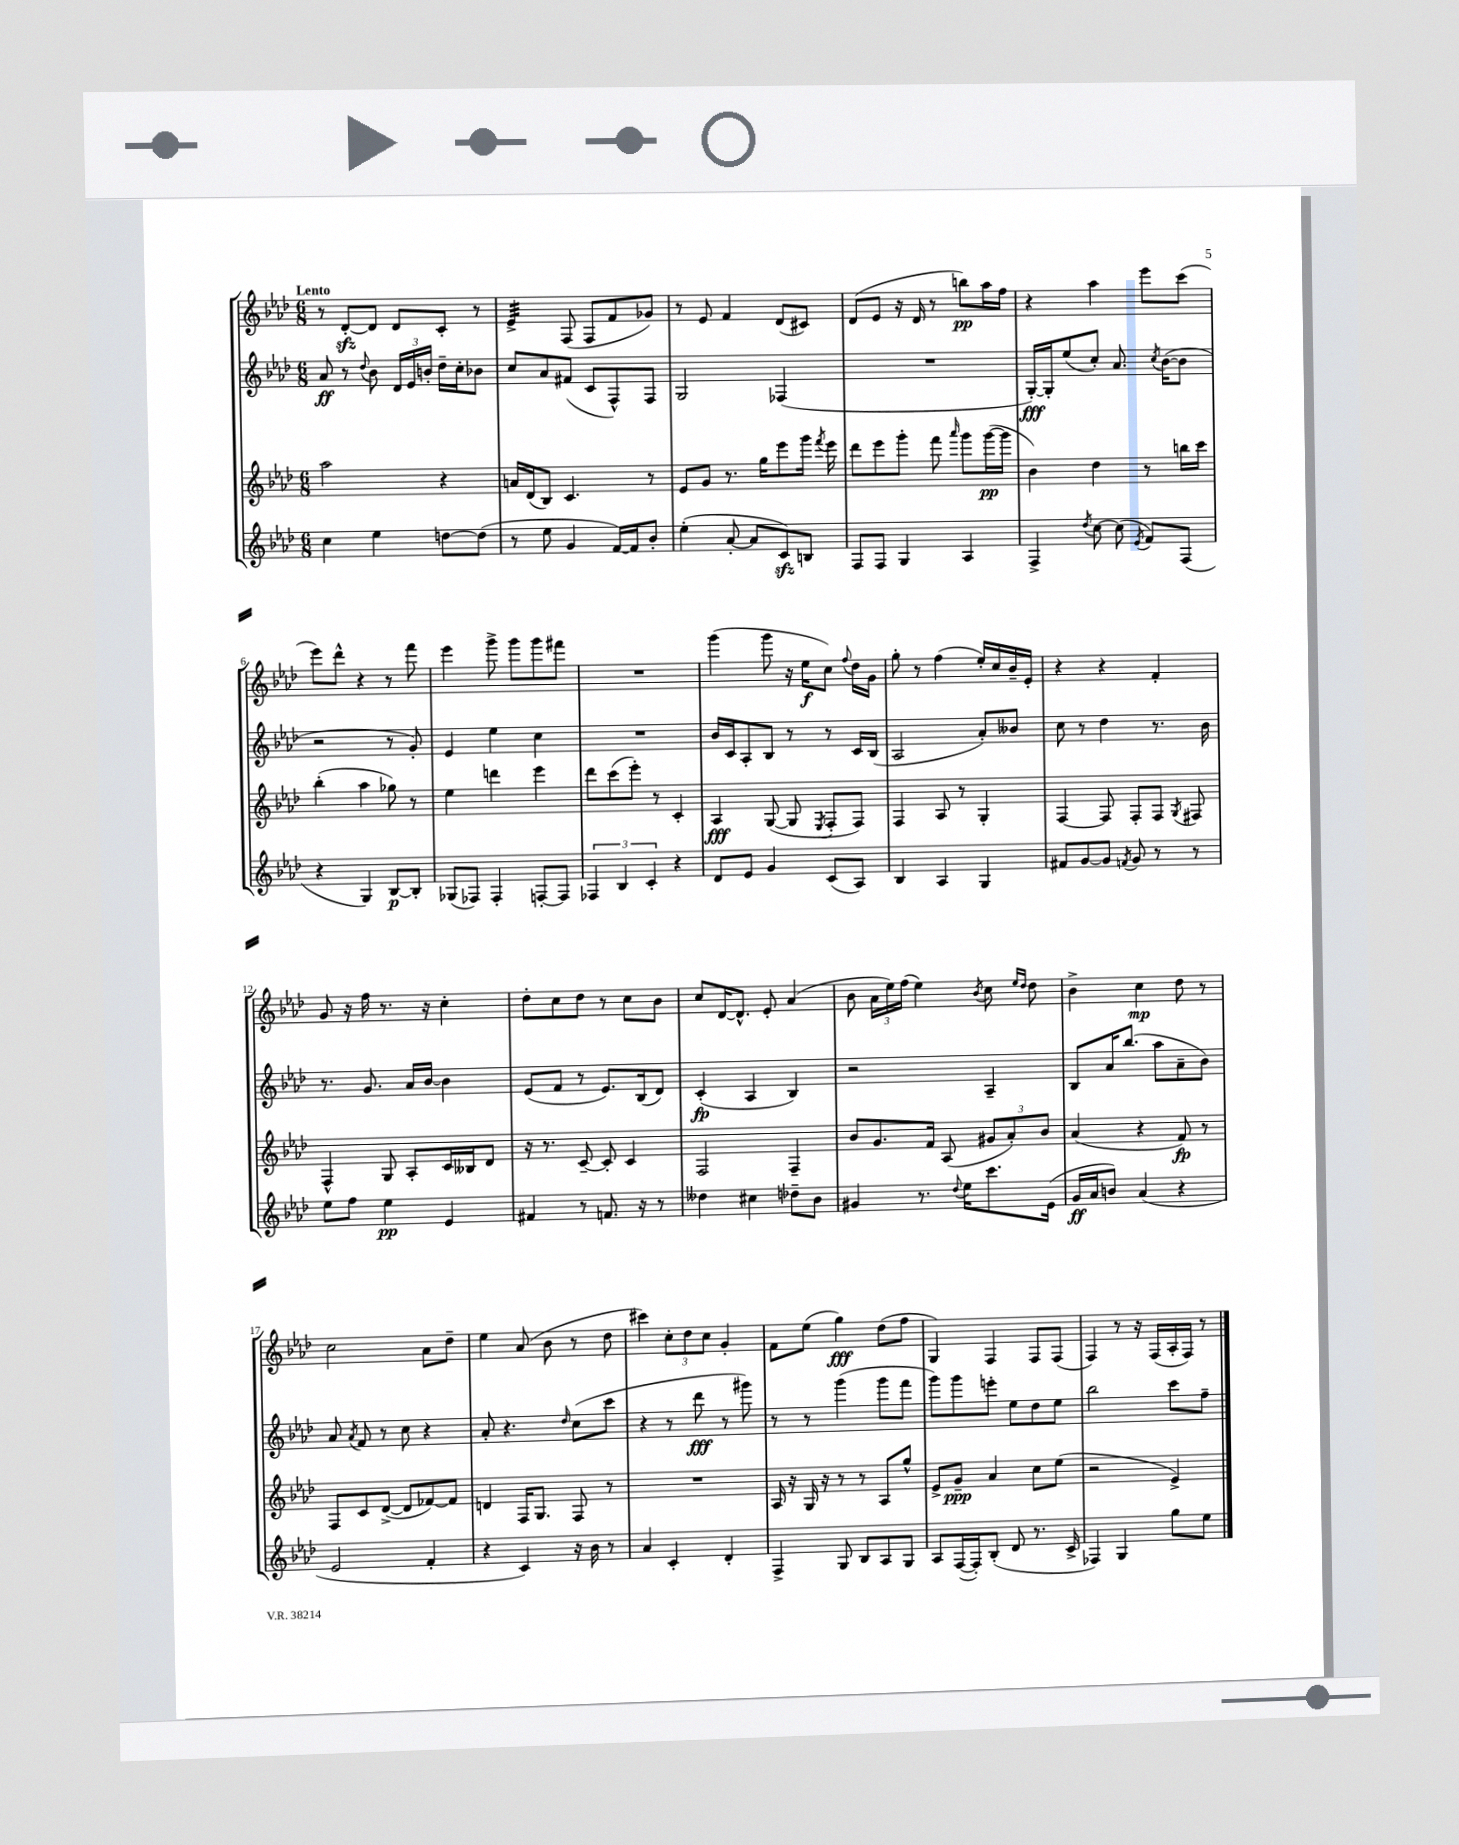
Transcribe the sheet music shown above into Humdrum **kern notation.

**kern	**kern	**kern	**kern
*staff4	*staff3	*staff2	*staff1
*clefG2	*clefG2	*clefG2	*clefG2
*k[b-e-a-d-]	*k[b-e-a-d-]	*k[b-e-a-d-]	*k[b-e-a-d-]
*M6/8	*M6/8	*M6/8	*M6/8
4cc	2aa-	8a-	8r
.	.	8r	[8d-'
.	.	8qqdd-	.
4ee-	.	8b-	8d-]
.	.	24d-	8d-
.	.	24e-	.
.	.	24b'	.
[8dd	4r	16dd-~	8c'
.	.	16cc'	.
(8dd]	.	8b-	8r
=	=	=	=
8r	16a	8cc	4e-^
.	(16d-	.	.
8ee-	8B-)	8a-	.
4g	4.c	(8f#	(8F
.	.	8c	8F
[16f)	.	8F^^)	8f
16f]	.	.	.
8b-'	8r	8F	8g-)
=	=	=	=
(4ee-'	8e-	2G	8r
.	8g	.	8e-
[8a-'	8.r	.	4f
8a-]	.	.	.
.	16gg	.	.
8c)	8eee-	(4F-	(8d-
8B	16ggg	.	8c#)
.	8qfff	.	.
.	16eee-	.	.
=	=	=	=
8F	8ddd-	2.r	(8d-
8F	8eee-	.	8e-
4G	8ggg'	.	16r
.	.	.	16d-
.	8fff	.	8r
.	16qqaaa-	.	.
4A-	8ggg	.	8bb)
.	([16ggg	.	16aa-
.	16ggg]	.	16ff
=	=	=	=
4F^	4b-)	[16G')	4r
.	.	16G']	.
.	.	(8ee-	.
8qdd-	.	.	.
[8cc	4dd-	8cc')	4aa-
(8cc]	.	8.a-	.
8qe-	.	.	.
8f)	8r	.	8eee-
.	.	8qcc	.
.	.	([16b-	.
(8F	16bb	8b-]	(8ccc
.	16ccc	.	.
=	=	=	=
4r	(4bb-'	2r	8eee-)
.	.	.	8ddd-^^
4G)	4aa-	.	4r
[8B-	8gg-)	8r	8r
8B-']	8r	8g')	8fff
=	=	=	=
(8G-	4ee-	4e-	4eee-
8F-)	.	.	.
4F-'	4ddd	4ee-	8ggg^
.	.	.	8ggg
[8F'	4eee-	4cc	8ggg
8F]	.	.	8fff#
=	=	=	=
6F-	8ddd-	2.r	2.r
.	(8ccc	.	.
6B-	.	.	.
.	8eee-')	.	.
6c'	.	.	.
.	8r	.	.
4r	4c'	.	.
=	=	=	=
8d-	4A-	16b-	(4ggg
.	.	16c	.
8e-	.	8A-'	.
4g	([8G	8B-	8ggg
.	8G]	8r	16r
.	.	.	16ee-
.	8qE-	.	.
(8c	8F'	8r	8cc)
.	.	.	8qqff
8A-)	8F)	16c	16dd-
.	.	(16B-	16g
=	=	=	=
4B-	4F	2A-	8gg'
.	.	.	8r
4A-	8A-	.	(4ff
.	8r	.	.
4G	4G'	8a-')	16ee-')
.	.	.	16cc
.	.	8b--	16b-~
.	.	.	16e-'
=	=	=	=
8f#	[4F	8cc	4r
[8g	.	8r	.
8g]	8F]	4dd-	4r
8qf	.	.	.
8g	8F'	.	.
8r	8F	8.r	4f'
.	8qG	.	.
8r	8F#	.	.
.	.	16b-	.
=	=	=	=
8ee-	4F^^	8.r	8g
8ff	.	.	16r
.	.	8.g	16ff
4ee-	8G	.	8.r
.	8A-'	16a-	.
.	.	[16b-	16r
4e-	16c	4b-]	4cc'
.	16B--	.	.
.	8d-	.	.
=	=	=	=
4f#	16r	(8e-	8dd-'
.	8.r	.	.
.	.	8f	8cc
8r	[8c~	8r	8dd-
8.f	8c']	8.e-)	8r
.	4c	.	8cc
16r	.	(16B-	.
8r	.	8d-)	8b-
=	=	=	=
4dd--	2F	(4c'	8cc
.	.	.	[16d-
.	.	.	8.d-^^]
4cc#	.	4A-	.
.	.	.	8e-'
8dd-~	4F~	4B-)	(4a-
8b-	.	.	.
=	=	=	=
4g#	8b-	2r	8b-
.	8.g	.	24a-
.	.	.	24ee-)
.	.	.	(24ff
8.r	.	.	4ee-)
.	16f	.	.
.	(8A-	.	.
8qqdd-	.	.	.
16ee-	.	.	.
.	.	.	8qb-
8.ccc	12g#	4A-~	8cc
.	12a-')	.	.
.	.	.	16qqee-
.	.	.	16qqdd-
.	.	.	8dd-
.	12b-	.	.
(16e-	.	.	.
=	=	=	=
16g	(4a-	8B-	4b-^
16a-	.	.	.
8b)	.	16a-	.
.	.	(8.bb-	.
(4a-	4r	.	4cc
.	.	8aa-	.
4r	8f)	8a-~	8dd-
.	8r	8b-)	8r
=	=	=	=
2e-	8F	8a-	2cc
.	.	8qa-	.
.	8c	8f	.
.	([8d-^	8r	.
.	8d-]	8cc	.
4f'	[8f-)	4r	8a-
.	8f-]	.	8dd-~
=	=	=	=
4r	4d	8a-'	4ee-
.	.	4.r	.
4c)	16F	.	(8a-
.	8.G	.	.
.	.	.	8b-
.	.	16qqdd-	.
16r	8F	(8cc	8r
16b-	.	.	.
8r	8r	8ccc	8dd-
=	=	=	=
4a-	2.r	4r	4ccc#)
4c'	.	8r	12cc'
.	.	.	12dd-
.	.	8ddd-	.
.	.	.	12cc
4d-'	.	8r	4g'
.	.	8ggg#)	.
=	=	=	=
4F^	16A-	8r	8f
.	16r	.	.
.	16G	8r	(8ee-
.	16r	.	.
8G	8r	(4ggg	4gg)
8B-	8r	.	.
8A-	8A-	8ggg	(8dd-
8G	8gg^^	8fff	8ff
=	=	=	=
8A-	8e-^	8ggg)	4G)
([16F	8g~	8ggg	.
16F'])	.	.	.
(8B-'	4a-	8eee'	4F
8d-	.	8ee-	.
8.r	8cc	8dd-	8F
.	(8ee-	8ee-	(8F
16c^	.	.	.
=	=	=	=
4F-)	2r	2bb-	4F)
4G	.	.	8r
.	.	.	16r
.	.	.	(16F
8gg	4e-^)	8ccc	16A-'
.	.	.	16F)
8ee-	.	8ff~	8r
==	==	==	==
*-	*-	*-	*-
